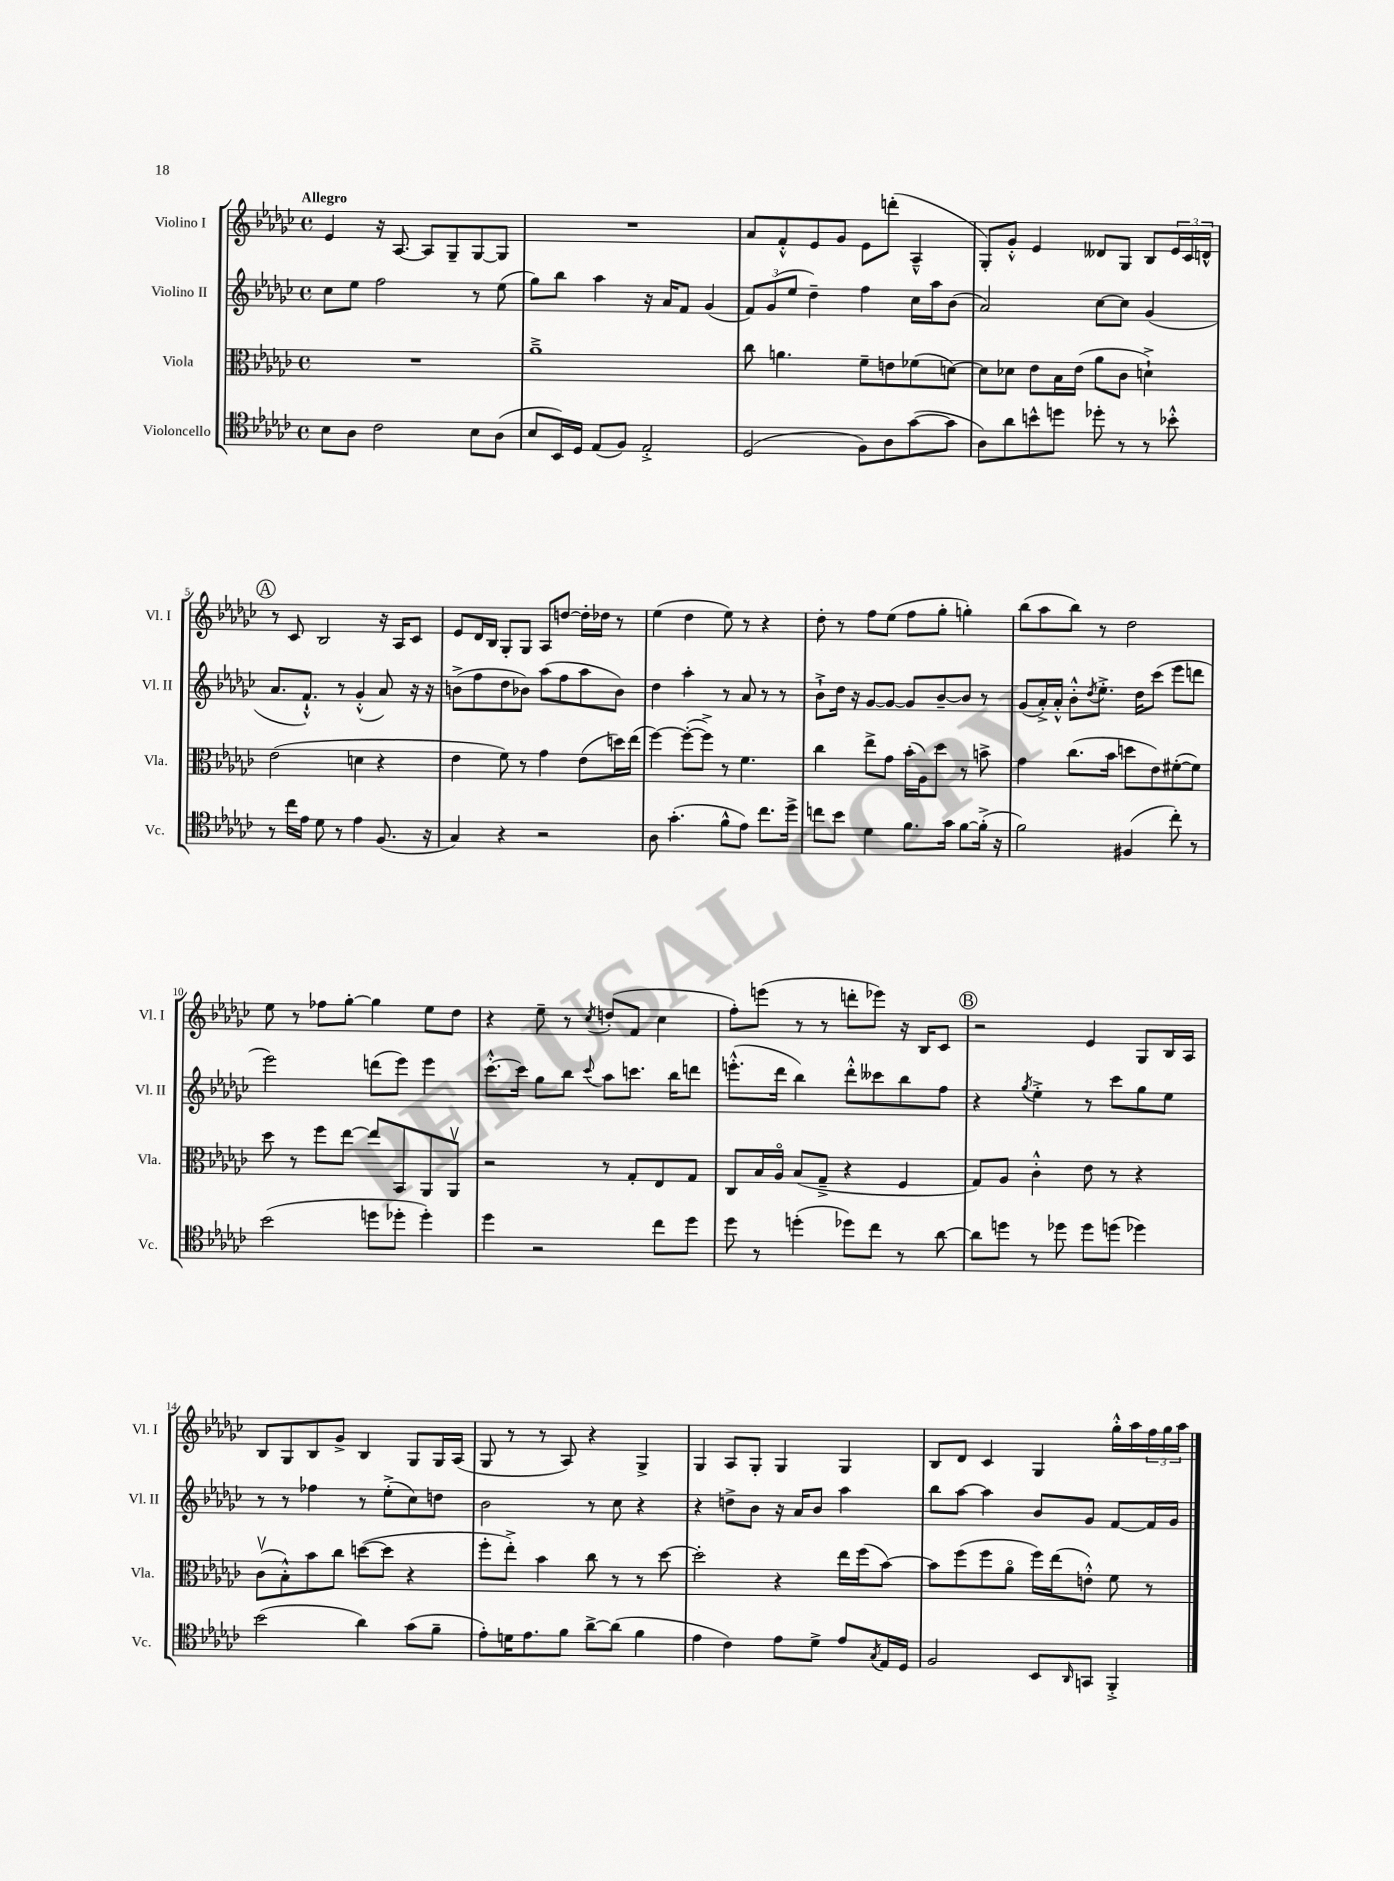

**kern	**kern	**kern	**kern
*staff4	*staff3	*staff2	*staff1
*clefC4	*clefC3	*clefG2	*clefG2
*k[b-e-a-d-g-c-]	*k[b-e-a-d-g-c-]	*k[b-e-a-d-g-c-]	*k[b-e-a-d-g-c-]
*M4/4	*M4/4	*M4/4	*M4/4
*met(c)	*met(c)	*met(c)	*met(c)
8B-	1r	8cc-	4e-
8A-	.	8ee-	.
2c-	.	2ff	16r
.	.	.	[8.A-
.	.	.	8A-]
.	.	.	8G-~
8B-	.	8r	[8G-
(8A-	.	(8ee-	8G-]
=	=	=	=
8B-	1a-~^	8gg-)	1r
16BB-)	.	8bb-	.
16D-	.	.	.
(8E-	.	4aa-	.
8F)	.	.	.
2E-'^	.	16r	.
.	.	16a-	.
.	.	8f	.
.	.	(4g-	.
=	=	=	=
(2D-	8cc-	12f)	8a-
.	.	(12g-	.
.	4.a	.	8f'^^
.	.	12ee-	.
.	.	4dd-~)	8e-
.	.	.	8g-
8F)	8f~	4ff	8e-
8A-	8e	.	(8ddd'
([8g-	(8f-	16cc-	4A-~^^
.	.	16aa-	.
8g-]	[8d)	(8b-	.
=	=	=	=
8A-)	8d]	2a-)	8G-')
8a-	8d-	.	8g-'^^
8b^^	8e-	.	4e-
8dd	16B-	.	.
.	(16e-	.	.
8dd-'	8a-	[8cc-	8d--
8r	8c-	8cc-]	8G-
8r	4d`^)	(4g-	8B-
8b-'^^	.	.	24e-
.	.	.	24c-
.	.	.	24d^^
=	=	=	=
8r	(2e-	8.a-	8r
16cc-	.	.	8c-
16e-	.	8.f`^^)	.
8d-	.	.	2B-
8r	.	8r	.
4e-	4d	(4g-'^^	.
(8.F	4r	8a-)	16r
.	.	.	16A-
.	.	16r	8c-
16r	.	16r	.
=	=	=	=
4G-)	4e-	(8b^	8e-
.	.	8ff	16d-
.	.	.	16B-
4r	8f)	8dd-	8G-'
.	8r	8b-)	8G-
2r	4g-	(8aa-	8A-
.	.	8ff	[8dd
.	(8e-	8aa-	16dd']
.	.	.	16dd-
.	16dd)	8b-)	8r
.	(16ee-	.	.
=	=	=	=
8A-	[4ff)	4dd-	(4ee-
(4.g-'	.	.	.
.	(8ff'_	4aa-'	4dd-
.	8ff^])	.	.
8f^^	8r	8r	8ee-)
8e-)	4.f	8a-	8r
8.cc-	.	8r	4r
.	.	8r	.
16dd-^	.	.	.
=	=	=	=
8cc	4cc-	8b-`^	8dd-'
8b-	.	16dd-	8r
.	.	16r	.
4d-	8ee-^	[8g-	8ff
.	8g-	8g-_	(8ee-
8.f	(16b-'	8g-]	8ff
.	16A-)	.	.
.	8dd-	[8b-~	8gg-'
16g-	.	.	.
[8f	8r	8b-]	4gg')
(16f'^]	8b^	8r	.
16r	.	.	.
=	=	=	=
2f)	4g-	(8g-	(8bb-
.	.	16a-'^)	8aa-
.	.	16a-'^^	.
.	(8.cc-	8b-'^^	8bb-)
.	.	8qdd-	.
.	.	8.ee-'^	8r
.	16b-	.	.
(4F#	8dd	.	2dd-
.	.	16dd-	.
.	8e-)	(8ccc-	.
8cc-')	([8f#'	8eee-	.
8r	8f#])	8ddd	.
=	=	=	=
(2b-	8dd-	2eee-)	8ee-
.	8r	.	8r
.	8ff	.	8ff-
.	[8ee-	.	[8gg-'
8dd	8ee-]	(8ddd	4gg-]
8dd-'	8BB-	8eee-)	.
4dd-')	8AA-	4eee-	8ee-
.	8AA-v	.	8dd-
=	=	=	=
4dd-	2r	[8.ccc-'^^	4r
.	.	16ccc-]	.
2r	.	8gg-	8ee-~
.	.	8bb-	8r
.	.	8qqccc-	8qcc-
.	8r	8aa-	(8dd'
.	8G-'	8.ccc	8f
8cc-	8E-	.	4cc-
.	.	16bb-	.
8dd-	8G-	8ddd	.
=	=	=	=
8dd-	8C-	(8.eee'^^	8ff')
8r	16B-	.	(8eee
.	16A-o	16ddd-	.
(4dd'	(8B-	4bb-)	8r
.	8G-~^	.	8r
8dd-)	4r	8ddd-'^^	8ddd'
8cc-	.	8ccc--	8eee-)
8r	4F	8bb-	16r
.	.	.	16B-
[8a-	.	8ff	8c-
=	=	=	=
8a-]	8G-)	4r	2r
8dd	8A-	.	.
.	.	8qgg-	.
8r	4c-'^^	4ee-'^	.
8dd-	.	.	.
8dd-	8e-	8r	4e-
(8dd	8r	8ccc-	.
4dd-)	4r	8gg-	8G-
.	.	8ee-	16B-
.	.	.	16A-
=	=	=	=
(2b-	(8c-v	8r	8B-
.	8B-'^^)	8r	8G-
.	8b-	4ff-	8B-
.	8cc-	.	8g-^
4a-)	([8dd	8r	4B-
.	8dd]	(8ee-'^	.
(8g-	4r	8cc-)	8G-
8f~	.	8dd	16G-
.	.	.	(16A-
=	=	=	=
8e-')	8ff'	2b-	8G-
16d	8ee-'^)	.	8r
8.e-	.	.	.
.	4b-	.	8r
8f	.	.	8A-)
[8a-^	8cc-	8r	4r
(8a-]	8r	8cc-	.
4f	8r	4r	4G-^
.	[8dd-	.	.
=	=	=	=
4e-	2dd-']	4r	4G-
4c-)	.	8dd^	8A-
.	.	8b-	8G-'
8e-	4r	16r	4G-
.	.	16a-	.
8d-^	.	8b-	.
8e-	16ee-	4aa-	4G-
.	(16ff	.	.
8qG-	.	.	.
16E-	[8b-)	.	.
16D-	.	.	.
=	=	=	=
2F	8b-]	8bb-	8B-
.	(8ff	[8aa-	8d-
.	8ff	4aa-]	4c-
.	8a-o	.	.
8BB-	16ff)	8b-	4G-
.	(16ee-	.	.
16qqAA-	.	.	.
8GG	8e'^^)	8g-	.
4FF'^	8f	[8f	16gg-'^^
.	.	.	16aa-
.	8r	16f]	24ff
.	.	.	24gg-
.	.	16g-	.
.	.	.	24aa-
==	==	==	==
*-	*-	*-	*-
